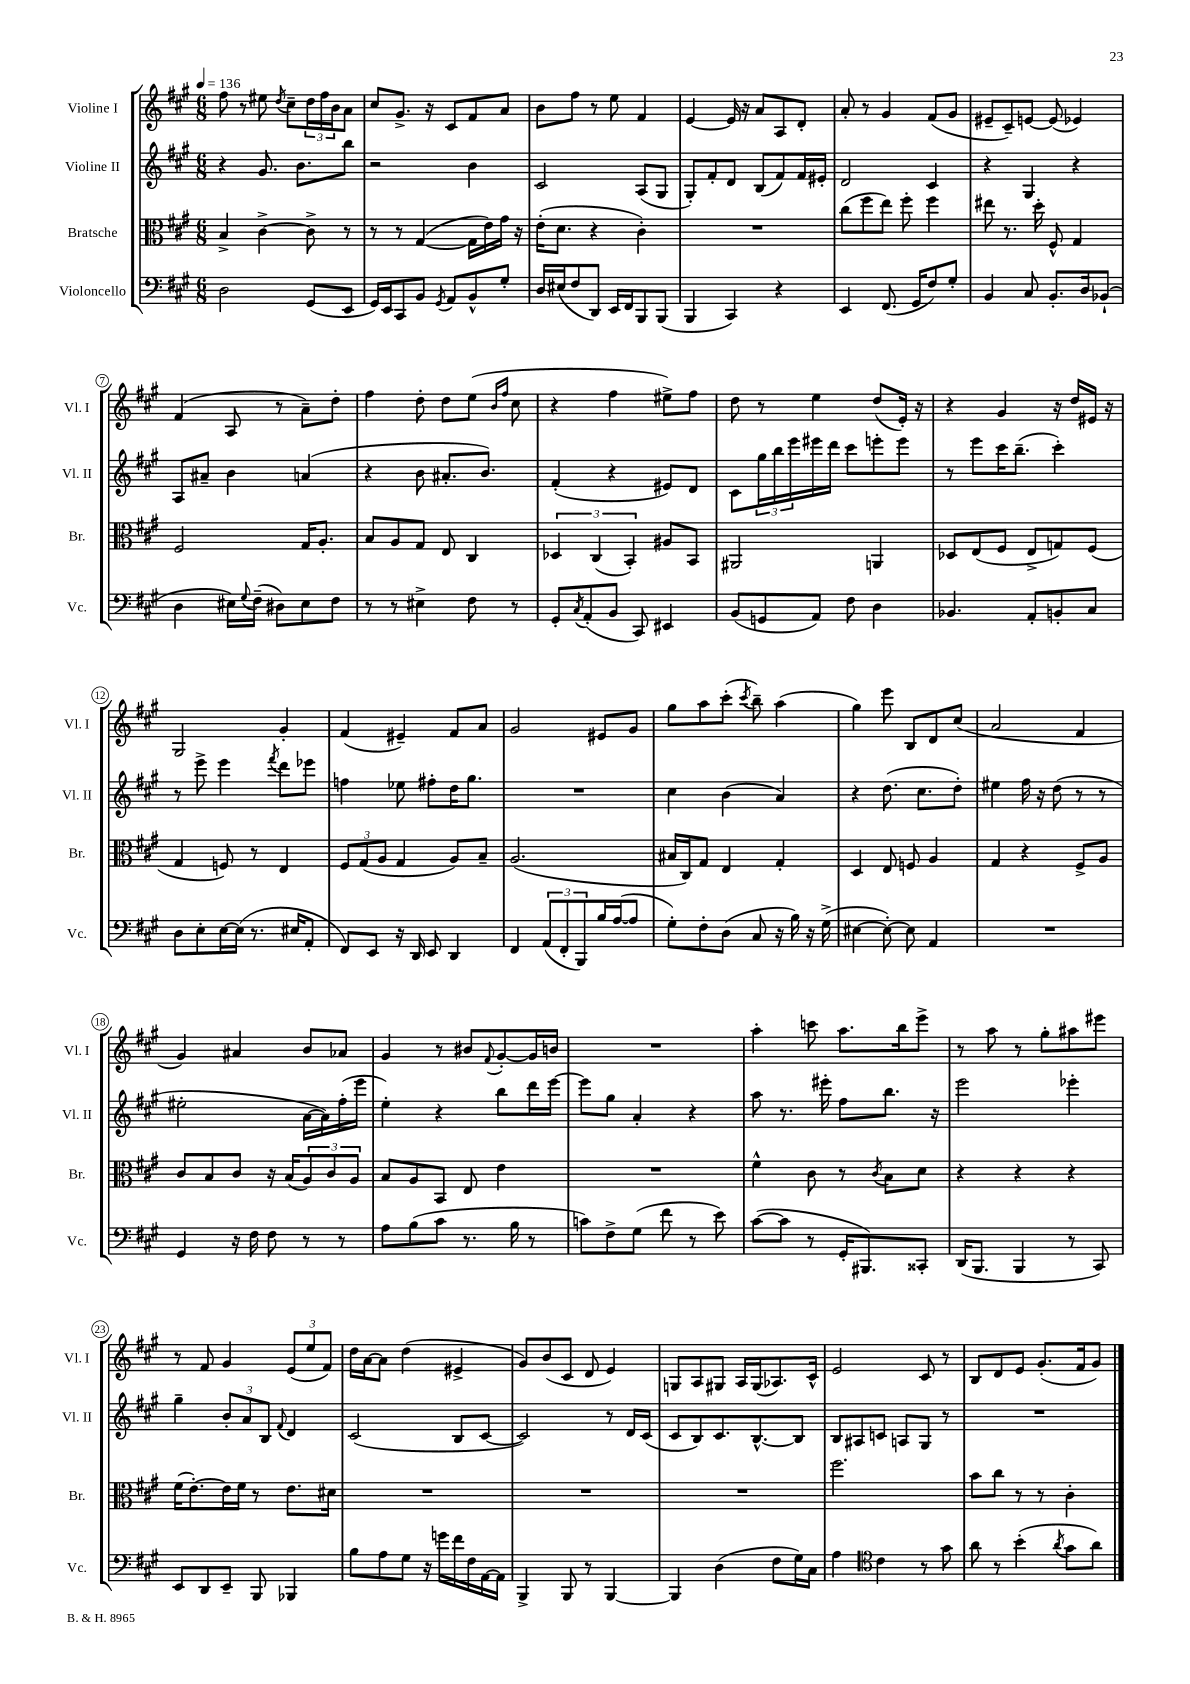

**kern	**kern	**kern	**kern
*staff4	*staff3	*staff2	*staff1
*clefF4	*clefC3	*clefG2	*clefG2
*k[f#c#g#]	*k[f#c#g#]	*k[f#c#g#]	*k[f#c#g#]
*M6/8	*M6/8	*M6/8	*M6/8
*MM136	*MM136	*MM136	*MM136
2D\	4B^/	4r	8ff#\
.	.	.	8r
.	[4c#^\	8.g#/	8ee#\
.	.	.	8qdd/
.	.	.	8cc#~\L
.	.	8.b\L	.
(8GG#/L	8c#^\]	.	24dd\L
.	.	.	24ff#\
.	.	.	24b\J
8EE/J	8r	8bb\J	8a\J
=	=	=	=
16GG#/LL)	8r	2r	8cc#/L
16EE/J	.	.	.
8CC#/	8r	.	8.g#^/J
8BB/J	([4G#/	.	.
.	.	.	16r
8qGG#/	.	.	.
8AA/L	.	.	8c#/L
8BB^^/	16G#\]LL	4b\	8f#/
.	16e\)	.	.
8G#'/J	16g#\JJ	.	8a/J
.	16r	.	.
=	=	=	=
16D/LL	(16e'\LK	2c#/	8b\L
(16E#/J	8.d\J	.	.
8F#/	.	.	8ff#\J
8DD/J)	4r	.	8r
16EE/LL	.	.	8ee\
16FF#/J	.	.	.
8BBB/	4c#'\)	(8A/L	4f#/
(8BBB/J	.	8G#/J	.
=	=	=	=
4BBB/	2.r	8G#'/L)	[4e/
.	.	8f#'/	.
4CC#/)	.	8d/J	16e/]
.	.	.	16r
.	.	(8B/L	8a/L
4r	.	8f#/)	8A/
.	.	16f#/L	8d'/J
.	.	16e#'/JJ	.
=	=	=	=
4EE/	(8cc#\L	2d/	8a'/
.	8ff#\	.	8r
(8.FF#/	8ee\J)	.	4g#/
.	8ff#'\	.	.
16GG#/LK	.	.	.
8F#/)	4ff#\	4c#/	(8f#/L
8G#'/J	.	.	8g#/J
=	=	=	=
4BB/	8ee#\	4r	8e#~/L
.	8.r	.	8c#~/)
8C#/	.	4G#/	[8e/J
.	16dd'\	.	.
8.BB'/L	8F#^^/	.	(8e/]
.	4G#/	4r	4e-/)
16D/k	.	.	.
(8BB-`/J	.	.	.
=	=	=	=
4D\	2F#/	8A/L	(4f#/
.	.	8a#~/J	.
16E#\LL)	.	4b\	8A/
8qqG#/	.	.	.
(16F#~\JJ	.	.	.
8D#\L)	.	.	8r
8E#\	16G#/LK	(4a/	8a~\L)
.	8.A'/J	.	.
8F#\J	.	.	8dd'\J
=	=	=	=
8r	8B/L	4r	4ff#\
8r	8A/	.	.
4E#^\	8G#/J	8b\	8dd'\
.	8E/	8.a#'/L	8dd\L
8F#\	4C#/	.	(8ee\J
.	.	8.b/J)	.
.	.	.	16qqb/LL
.	.	.	16qqff#/JJ
8r	.	.	8cc#\
=	=	=	=
8GG#'/L	6D-/	(4f#'/	4r
8qC#/	.	.	.
(8AA'/	.	.	.
.	(6C#/	.	.
8BB/J	.	4r	4ff#\
.	6BB'/)	.	.
8CC#/)	.	.	.
4EE#/	8A#/L	8e#/L)	8ee#^\L)
.	8BB/J	8d/J	8ff#\J
=	=	=	=
(8BB/L	2AA#/	8c#\L	8dd\
8GG/	.	24gg#\L	8r
.	.	24bb\	.
.	.	24eee\	.
8AA/J)	.	16eee#\	4ee\
.	.	16ddd\JJ	.
8F#\	.	8ccc#\L	.
4D\	4AA/	8eee'\	(8dd/L
.	.	8eee\J	16e'/Jk)
.	.	.	16r
=	=	=	=
4.BB-/	8D-/L	8r	4r
.	(8E/	8eee\L	.
.	8F#/J	16ccc#\K	4g#/
.	.	(8.bb~\J	.
8AA'/L	8E^/L	.	.
8BB'/	8G/)	4ccc#'\)	16r
.	.	.	16dd/LL
8C#/J	(8F#/J	.	16e#/JJ
.	.	.	16r
=	=	=	=
8D\L	4G#/	8r	2G#/
8E'\	.	8eee^\	.
[16E\L	8F/)	4eee\	.
(16E\]JJ	.	.	.
8.r	8r	.	.
.	.	8qfff#/	.
.	4E/	8ddd\L	4g#'/
16E#/LK	.	.	.
8AA'/J	.	8eee-\J	.
=	=	=	=
8FF#/L)	12F#/L	4ff\	(4f#/
.	(12G#/	.	.
8EE/J	.	.	.
.	12A/J	.	.
16r	4G#/	8ee-\	4e#~/)
16DD/	.	.	.
8EE/	.	8ff#'\L	.
4DD/	8A/L)	16dd\K	8f#/L
.	.	8.gg#\J	.
.	8B~/J	.	8a/J
=	=	=	=
4FF#/	(2.A/	2.r	2g#/
(12AA/L	.	.	.
12FF#'/	.	.	.
12BBB/)	.	.	.
16B/L	.	.	8e#/L
([16A/J	.	.	.
8A/]J	.	.	8g#/J
=	=	=	=
8G#'\L)	16B#/LL	4cc#\	8gg#\L
.	16C#/J)	.	.
8F#'\	8G#/J	.	8aa\
(8D\J	4E/	(4b\	(8ccc#'\J
.	.	.	8qccc#/
8C#/	.	.	8bb~\)
16r	4G#'/	4a/)	(4aa\
16B\)	.	.	.
16r	.	.	.
(16G#^\	.	.	.
=	=	=	=
[4E#\	4D/	4r	4gg#\)
8E#'\_)	8E/	(8.dd\	8eee\
8E#\]	8F/	.	8B/L
.	.	8.cc#\L	.
4AA/	4A/	.	8d/
.	.	8dd'\J)	(8cc#/J
=	=	=	=
2.r	4G#/	4ee#\	2a/
.	4r	16ff#\	.
.	.	16r	.
.	.	(8dd\	.
.	8F#^/L	8r	4f#/
.	8A/J	8r	.
=	=	=	=
4GG#/	8c#/L	2ee#'\	4g#/)
.	8B/	.	.
16r	8c#/J	.	4a#/
16F#\	.	.	.
8F#\	16r	.	.
.	(16B/LK	.	.
8r	12A/)	[16a\LL	8b/L
.	.	16a\])	.
.	12c#/	.	.
8r	.	(16ff#'\	8a-/J
.	12A/J	.	.
.	.	16eee\JJ	.
=	=	=	=
8A\L	8B/L	4ee'\)	4g#/
(8B\	8A/	.	.
8c#\J	8BB/J	4r	8r
8.r	8E/	.	8b#/L
.	.	.	8qqf#/
.	4e\	8bb\L	[8g#'/
16B\	.	.	.
8r	.	16ddd\L	16g#/]L
.	.	[16eee\JJ	16b/JJ
=	=	=	=
8c\L)	2.r	8eee\]L	2.r
8F#^\	.	8gg#\J	.
(8G#\J	.	4a'/	.
8f#\	.	.	.
8r	.	4r	.
8e\)	.	.	.
=	=	=	=
([8c#\L	4f#^^\	8aa\	4aa'\
8c#\]J	.	8.r	.
8r	8c#\	.	8ccc\
.	.	16eee#'\	.
16GG#'/LK	8r	8ff#\L	8.aa\L
8.BBB#/)	.	.	.
.	8qc#/	.	.
.	8B\L	8.bb\J	.
.	.	.	16bb\k
8CC##'/J	8d\J	.	8eee^\J
.	.	16r	.
=	=	=	=
(16DD/LK	4r	2eee\	8r
8.BBB/J	.	.	.
.	.	.	8aa\
4BBB/	4r	.	8r
.	.	.	8gg#'\L
8r	4r	4eee-'\	8aa#\
8CC#/)	.	.	8eee#\J
=	=	=	=
8EE/L	(16f#\LK	4gg#~\	8r
.	[8.e'\)	.	.
8DD/	.	.	8f#/
8EE~/J	16e\]L	12b'/L	4g#/
.	16f#\JJ	.	.
.	.	12a/	.
8BBB/	8r	.	.
.	.	12B/J	.
.	.	8qqf#/	.
4BBB-/	8.e\L	4d/	(12e/L
.	.	.	12ee/
.	.	.	12f#/J)
.	16d#\Jk	.	.
=	=	=	=
8B\L	2.r	(2c#/	16dd\LL
.	.	.	[16a\J
8A\	.	.	8a\]J
8G#\J	.	.	(4dd\
16r	.	.	.
16g\LL	.	.	.
16f#\	.	8B/L	4e#^/
16F#\	.	.	.
[16AA\	.	[8c#/J	.
16AA\]JJ	.	.	.
=	=	=	=
4BBB^/	2.r	2c#/])	8g#/L)
.	.	.	(8b/
8BBB/	.	.	8c#/J
8r	.	.	8d/
[4BBB/	.	8r	4e/)
.	.	16d/LL	.
.	.	(16c#/JJ	.
=	=	=	=
4BBB/]	2.r	8c#/L	8G/L
.	.	8B/)	8A/
(4D\	.	8.c#/	8G#/J
.	.	.	16A/LL
.	.	[8.B^^/	(16G#/J
8F#\L	.	.	8.A-/)
16G#\L)	.	8B/]J	.
16C#\JJ	.	.	16c#^^/Jk
=	=	=	=
4A\	2.ff#\	8B/L	2e/
.	.	8A#/	.
*clefC4	*	*	*
4c#\	.	8c/J	.
.	.	8A/L	.
8r	.	8G#/J	8c#/
8g#\	.	8r	8r
=	=	=	=
8a\	8b\L	2.r	8B/L
8r	8cc#\J	.	8d/
(4b'\	8r	.	8e/J
.	8r	.	(8.g#'/L
8qa/	.	.	.
8g#\L	4c#'\	.	.
.	.	.	16f#/k
8a\J)	.	.	8g#/J)
==	==	==	==
*-	*-	*-	*-
